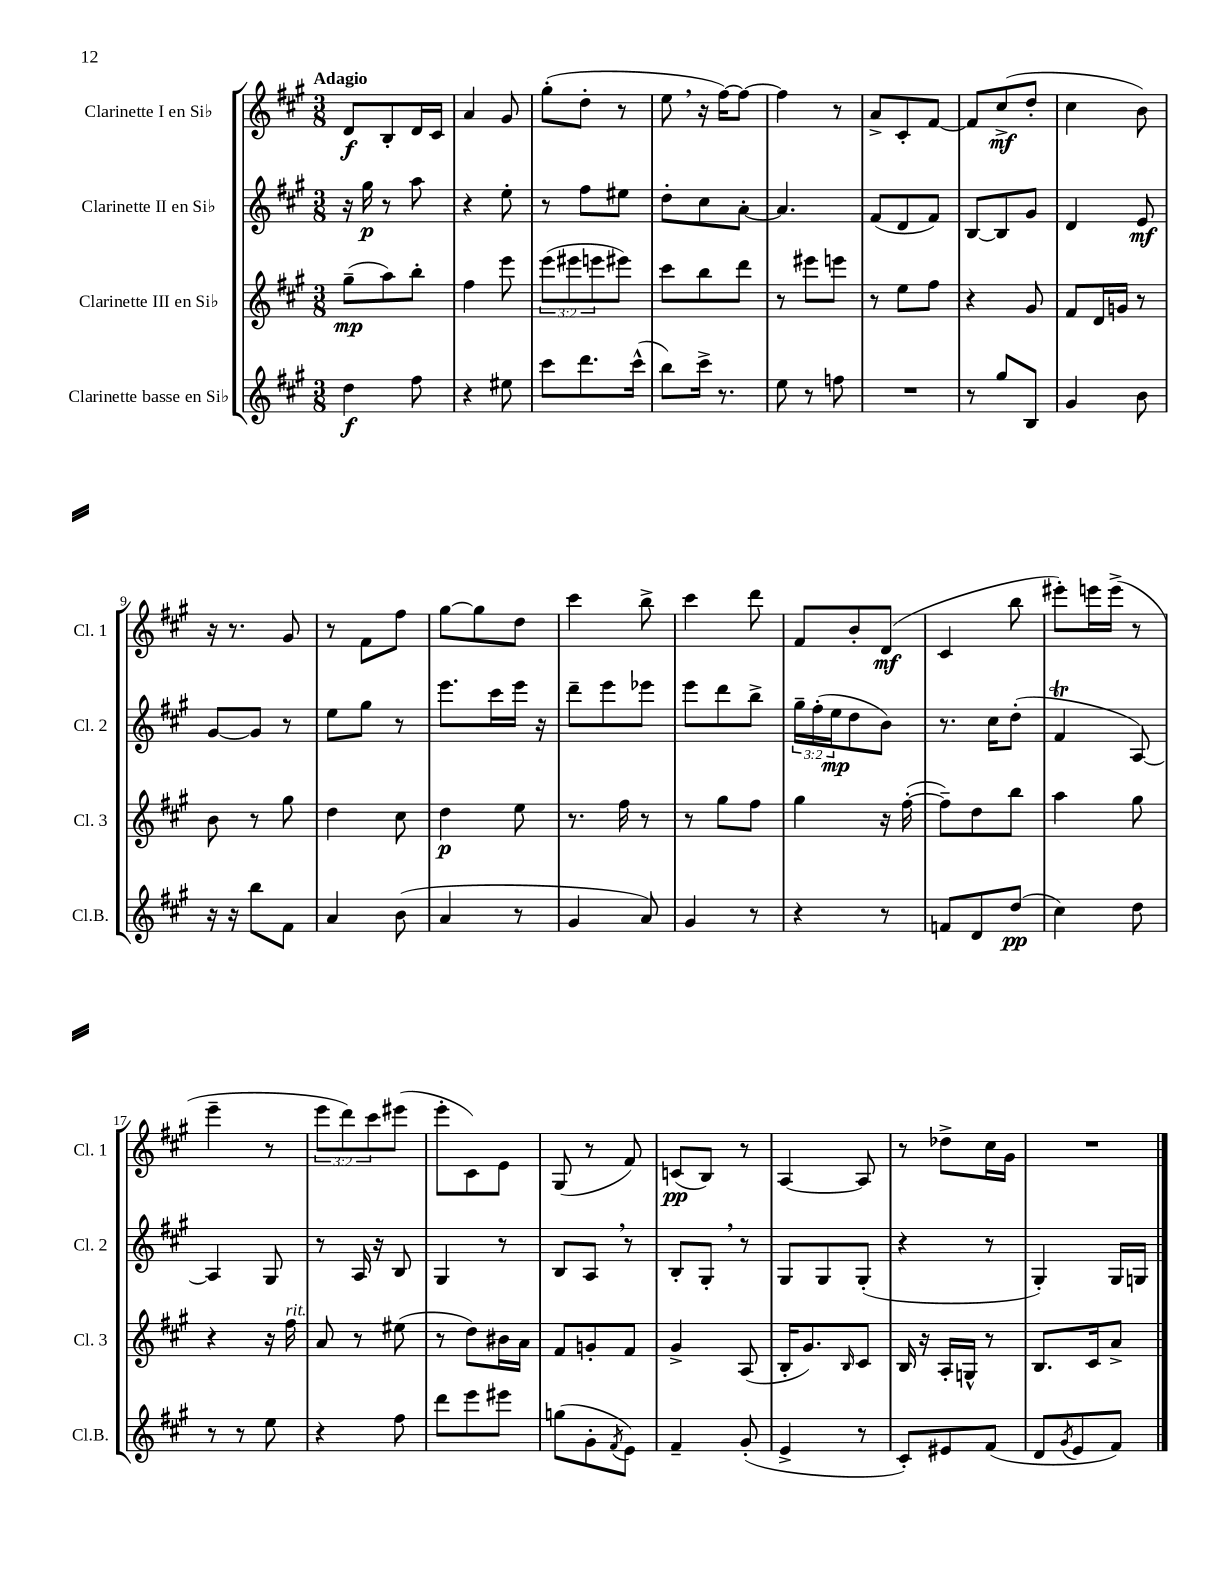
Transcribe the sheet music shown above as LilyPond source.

<<
\new StaffGroup <<
\new Staff = "s0" \with { instrumentName = "Clarinette I en Sib" shortInstrumentName = "Cl. 1" } {
    \clef treble \key a \major \numericTimeSignature \time 3/8 \override Staff.TupletNumber.text = #tuplet-number::calc-fraction-text \tempo "Adagio"
    d'8\f b8-. d'16 cis'16 |
    a'4 gis'8 |
    gis''8-.( d''8-. r8 |
    e''8 \breathe r16 fis''16~) fis''8~ |
    fis''4 r8 |
    a'8-> cis'8-. fis'8~ |
    fis'8 cis''8->\mf( d''8-. |
    cis''4 b'8) |
    r16 r8. gis'8 |
    r8 fis'8 fis''8 |
    gis''8~ gis''8 d''8 |
    cis'''4 b''8-> |
    cis'''4 d'''8 |
    fis'8 b'8-. d'8\mf( |
    cis'4 b''8 |
    eis'''8-.) e'''16 e'''16->( r8 |
    e'''4-- r8 |
    \tuplet 3/2 { e'''8 d'''8) cis'''8 } eis'''8( |
    e'''8-. cis'8) e'8 |
    gis8( r8 fis'8) |
    c'8\pp( b8) r8 |
    a4~ a8 |
    r8 des''8-> cis''16 gis'16 |
    R4. \bar "|." |
}
\new Staff = "s1" \with { instrumentName = "Clarinette II en Sib" shortInstrumentName = "Cl. 2" } {
    \clef treble \key a \major \numericTimeSignature \time 3/8 \override Staff.TupletNumber.text = #tuplet-number::calc-fraction-text
    r16 gis''16\p r8 a''8 |
    r4 e''8-. |
    r8 fis''8 eis''8 |
    d''8-. cis''8 a'8~-. |
    a'4. |
    fis'8( d'8 fis'8) |
    b8~ b8 gis'8 |
    d'4 e'8\mf |
    gis'8~ gis'8 r8 |
    e''8 gis''8 r8 |
    e'''8. cis'''16 e'''16 r16 |
    d'''8-- e'''8 ees'''8 |
    e'''8 d'''8 b''8-> |
    \tuplet 3/2 { gis''16-- fis''16-.( e''16\mp } d''8 b'8) |
    r8. cis''16 d''8-.( |
    fis'4\trill a8~) |
    a4 gis8 |
    r8 a16 r16 b8 |
    gis4 r8 |
    b8 a8 \breathe r8 |
    b8-. gis8-. \breathe r8 |
    gis8 gis8 gis8-.( |
    r4 r8 |
    gis4-.) gis16 g16 \bar "|." |
}
\new Staff = "s2" \with { instrumentName = "Clarinette III en Sib" shortInstrumentName = "Cl. 3" } {
    \clef treble \key a \major \numericTimeSignature \time 3/8 \override Staff.TupletNumber.text = #tuplet-number::calc-fraction-text
    gis''8--\mp( a''8) b''8-. |
    fis''4 e'''8 |
    \tuplet 3/2 { e'''8( eis'''8 e'''8 } eis'''8) |
    cis'''8 b''8 d'''8 |
    r8 eis'''8 e'''8 |
    r8 e''8 fis''8 |
    r4 gis'8 |
    fis'8 d'16 g'16 r8 |
    b'8 r8 gis''8 |
    d''4 cis''8 |
    d''4\p e''8 |
    r8. fis''16 r8 |
    r8 gis''8 fis''8 |
    gis''4 r16 fis''16~-.( |
    fis''8--) d''8 b''8 |
    a''4 gis''8 |
    r4 r16 fis''16^\markup { \italic "rit." } |
    a'8 r8 eis''8( |
    r8 d''8) bis'16 a'16 |
    fis'8 g'8-. fis'8 |
    gis'4-> a8( |
    b16-. gis'8.) \grace { b16 } cis'8 |
    b16 r16 a16-. g16-^ r8 |
    b8. cis'16 a'8-> \bar "|." |
}
\new Staff = "s3" \with { instrumentName = "Clarinette basse en Sib" shortInstrumentName = "Cl.B." } {
    \clef treble \key a \major \numericTimeSignature \time 3/8
    d''4\f fis''8 |
    r4 eis''8 |
    cis'''8 d'''8. cis'''16-^( |
    b''8) cis'''16-> r8. |
    e''8 r8 f''8 |
    R4. |
    r8 gis''8 b8 |
    gis'4 b'8 |
    r16 r16 b''8 fis'8 |
    a'4 b'8( |
    a'4 r8 |
    gis'4 a'8) |
    gis'4 r8 |
    r4 r8 |
    f'8 d'8 d''8\pp( |
    cis''4) d''8 |
    r8 r8 e''8 |
    r4 fis''8 |
    d'''8 e'''8 eis'''8 |
    g''8( gis'8-. \acciaccatura { fis'8 } e'8) |
    fis'4-- gis'8-.( |
    e'4-> r8 |
    cis'8-.) eis'8 fis'8( |
    d'8 \acciaccatura { gis'8 } e'8 fis'8) \bar "|." |
}
>>
>>
